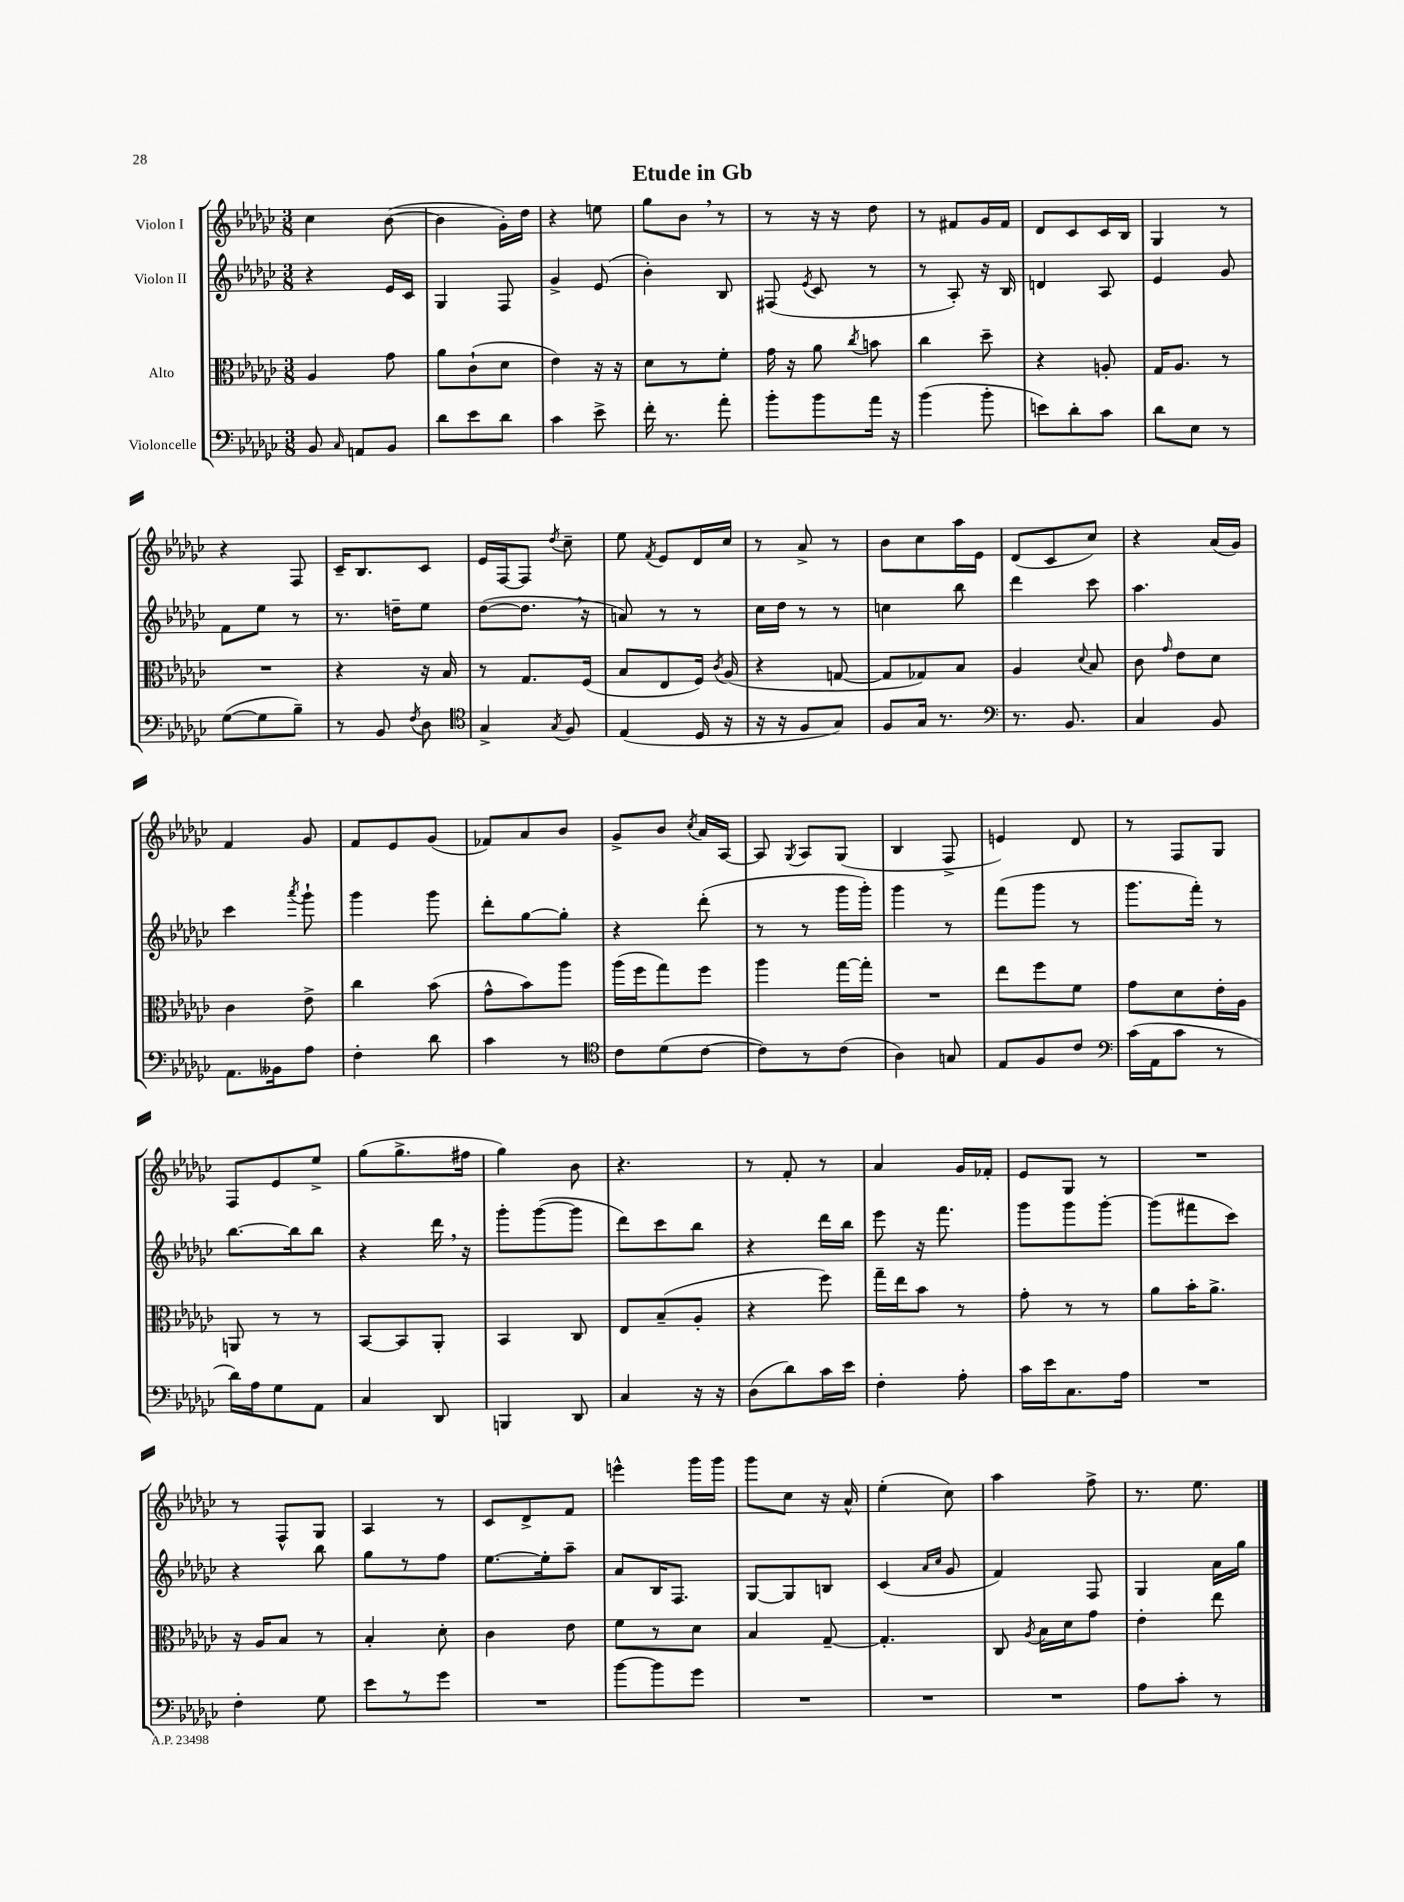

**kern	**kern	**kern	**kern
*staff4	*staff3	*staff2	*staff1
*clefF4	*clefC3	*clefG2	*clefG2
*k[b-e-a-d-g-c-]	*k[b-e-a-d-g-c-]	*k[b-e-a-d-g-c-]	*k[b-e-a-d-g-c-]
*M3/8	*M3/8	*M3/8	*M3/8
8BB-/	4A-/	4r	4cc-\
16qqC-/	.	.	.
8AA/L	.	.	.
8BB-/J	8g-\	16e-/LL	([8b-\
.	.	16c-/JJ	.
=	=	=	=
8d-\L	8a-\L	4G-/	4b-\]
8e-\	(8c-`\	.	.
8d-\J	8d-\J	8F/	16g-'\LL)
.	.	.	16dd-\JJ
=	=	=	=
4c-\	4e-\)	4g-^/	4r
8e-^\	16r	(8e-/	8ee\
.	16r	.	.
=	=	=	=
16f'\	8d-\L	4b-'\)	8gg-\L
8.r	.	.	.
.	8r	.	8b-\J
8a-'\	8f'\J	8B-/	8r
=	=	=	=
8b-'\L	16g-\	(8F#/	8r
.	16r	.	.
.	.	8qe-/	.
8b-\	8a-\	8c-/	16r
.	.	.	16r
.	8qcc-/	.	.
16a-\Jk	8b\	8r	8dd-\
16r	.	.	.
=	=	=	=
(4b-\	4cc-\	8r	8r
.	.	8A-'/)	8f#/L
8b-'\	8dd-~\	16r	16g-/L
.	.	16B-/	16f#/JJ
=	=	=	=
8e\L)	4r	4d/	8d-/L
8d-'\	.	.	8c-/
8c-\J	8A'/	8A-/	16c-/L
.	.	.	16B-/JJ
=	=	=	=
8d-\L	16G-/LK	4e-/	4G-/
.	8.A-/J	.	.
8E-\J	.	.	.
8r	8r	8g-/	8r
=	=	=	=
([8G-\L	4.r	8f\L	4r
8G-\]	.	8ee-\J	.
8B-~\J)	.	8r	8F/
=	=	=	=
8r	4r	8.r	16c-~/LK
.	.	.	8.B-/
8BB-/	.	.	.
.	.	16dd~\LK	.
8qF/	.	.	.
8D-\	16r	8ee-\J	8c-/J
.	16B-/	.	.
=	=	=	=
*clefC4	*	*	*
4G-^/	8r	([8dd-\L	16e-/LL
.	.	.	[16F/J
.	8.G-/L	8.dd-\]J	8F/]J
8qG-/	.	.	8qdd-/
8F/	.	.	8cc-~\
.	(16F/Jk	16r	.
=	=	=	=
(4E-/	8B-/L	8a/)	8ee-\
.	.	.	8qf/
.	8E-/	8r	8e-/L
16D-/	16F/Jk)	8r	16d-/L
.	8qc-/	.	.
16r	(16A-/	.	16cc-/JJ
=	=	=	=
16r	4r	16cc-\LL	8r
16r	.	16dd-\JJ	.
8F/L	.	8r	8a-^/
8G-/J)	[8G/	8r	8r
=	=	=	=
8F/L	8G/]L	4cc\	8b-\L
16G-/Jk	8G-/)	.	8cc-\
8.r	.	.	.
.	8B-/J	8bb-\	16aa-\L
.	.	.	16e-\JJ
=	=	=	=
*clefF4	*	*	*
8.r	4A-/	4ddd-\	(8d-/L
.	.	.	8c-/
8.BB-/	.	.	.
.	8qqd-/	.	.
.	8B-/	8ccc-\	8cc-/J)
=	=	=	=
4C-/	8c-\	4.aa-\	4r
.	16qqg-/	.	.
.	8e-\L	.	.
8BB-/	8d-\J	.	(16a-/LL
.	.	.	16g-/JJ)
=	=	=	=
8.AA-\L	4c-\	4ccc-\	4f/
16BB--\k	.	.	.
.	.	8qaaa-/	.
8A-\J	8e-^\	8ggg-`\	8g-/
=	=	=	=
4F'\	4cc-\	4ggg-\	8f/L
.	.	.	8e-/
8d-\	(8b-\	8ggg-\	(8g-/J
=	=	=	=
4c-\	8g-^^\L	8ddd-'\L	8f-/L)
.	8b-\)	[8gg-\	8a-/
8r	8aa-\J	8gg-'\]J	8b-/J
=	=	=	=
*clefC4	*	*	*
8c-\L	(16aa-\LL	4r	8g-^/L
.	16ff\J	.	.
(8d-\	8gg-\)	.	8b-/J
.	.	.	8qcc-/
[8c-\J	8ff\J	(8ddd-'\	16a-/LL
.	.	.	[16A-/JJ
=	=	=	=
8c-\]L)	4aa-\	8r	8A-/]
.	.	.	8qG-/
8r	.	8r	8A-/L
(8c-\J	[16gg-\LL	16ggg-\LL	(8G-/J
.	16gg-'\]JJ	16ggg-'\JJ)	.
=	=	=	=
4A-\)	4.r	4ggg-\	4B-/
8G/	.	8r	8F^/
=	=	=	=
8E-/L	8ee-\L	(8fff\L	4e/)
8F/	8ff\	8ggg-\J	.
8c-/J	8f\J	8r	8d-/
=	=	=	=
*clefF4	*	*	*
(16c-\LL	8g-\L	8.ggg-\L	8r
16AA-\J	.	.	.
8c-\J	8d-\	.	8F/L
.	.	16fff'\Jk)	.
8r	16e-'\L	8r	8G-/J
.	16A-\JJ	.	.
=	=	=	=
16d-\LL)	8AA/	[8.bb-\L	8F/L
16A-\J	.	.	.
8G-\	8r	.	8e-/
.	.	16bb-\]k	.
8AA-\J	8r	8bb-\J	8ee-^/J
=	=	=	=
4C-/	[8BB-/L	4r	(8gg-\L
.	8BB-/]	.	8.gg-^\
8DD-/	8AA-'/J	16ddd-\	.
.	.	16r	16ff#\Jk
=	=	=	=
4BBB/	4BB-/	8ggg-'\L	4gg-\)
.	.	([8ggg-\	.
8DD-/	8C-/	8ggg-\]J	8b-\
=	=	=	=
4C-/	8E-/L	8ddd-\L)	4.r
.	(8B-~/	8ccc-\	.
16r	8A-'/J	8bb-\J	.
16r	.	.	.
=	=	=	=
(8D-\L	4r	4r	8r
8d-\)	.	.	8f'/
16c-\L	8ff\)	16ddd-\LL	8r
16e-\JJ	.	16bb-\JJ	.
=	=	=	=
4F'\	16gg-~\LL	8eee-\	4a-/
.	16ee-\J	.	.
.	8b-\J	16r	.
.	.	8.fff\	.
8A-'\	8r	.	16g-/LL
.	.	.	16f-'/JJ
=	=	=	=
16c-\LL	8g-'\	8ggg-\L	8e-/L
16e-\J	.	.	.
8.C-\	8r	8ggg-\	8G-/J
.	8r	[8ggg-'\J	8r
16A-\Jk	.	.	.
=	=	=	=
4.r	8a-\L	(8ggg-\]L	4.r
.	16b-'\K	8fff#\	.
.	8.a-^\J	.	.
.	.	8ccc-\J)	.
=	=	=	=
4F'\	16r	4r	8r
.	16A-/LK	.	.
.	8B-/J	.	8F^^/L
8G-\	8r	8bb-\	8G-/J
=	=	=	=
8e-\L	4B-'/	8gg-\L	4A-/
8r	.	8r	.
8g-\J	8d-'\	8ff\J	8r
=	=	=	=
4.r	4c-\	[8.ee-\L	8c-/L
.	.	.	8d-^/
.	.	16ee-'\]k	.
.	8e-\	8aa-~\J	8f/J
=	=	=	=
[8b-\L	8f\L	8a-/L	4eee^^\
8b-\]	8r	16B-/K	.
.	.	8.F/J	.
8g-\J	8d-\J	.	16ggg-\LL
.	.	.	16ggg-\JJ
=	=	=	=
4.r	4B-/	[8G-/L	8ggg-\L
.	.	8G-/]	8cc-\J
.	[8G-~/	8B/J	16r
.	.	.	16a-^^/
=	=	=	=
4.r	4.G-'/]	(4c-/	(4ee-'\
.	.	16qqa-/LL	.
.	.	16qqcc-/JJ	.
.	.	8g-/	8cc-\)
=	=	=	=
4.r	8C-/	4f/)	4aa-\
.	8qA-/	.	.
.	16B-\LL	.	.
.	16d-\J	.	.
.	8g-\J	8F/	8ff^\
=	=	=	=
8A-\L	4e-'\	4G-/	8.r
8c-'\J	.	.	.
.	.	.	8.ee-\
8r	8ee-\	16a-\LL	.
.	.	16gg-\JJ	.
==	==	==	==
*-	*-	*-	*-
